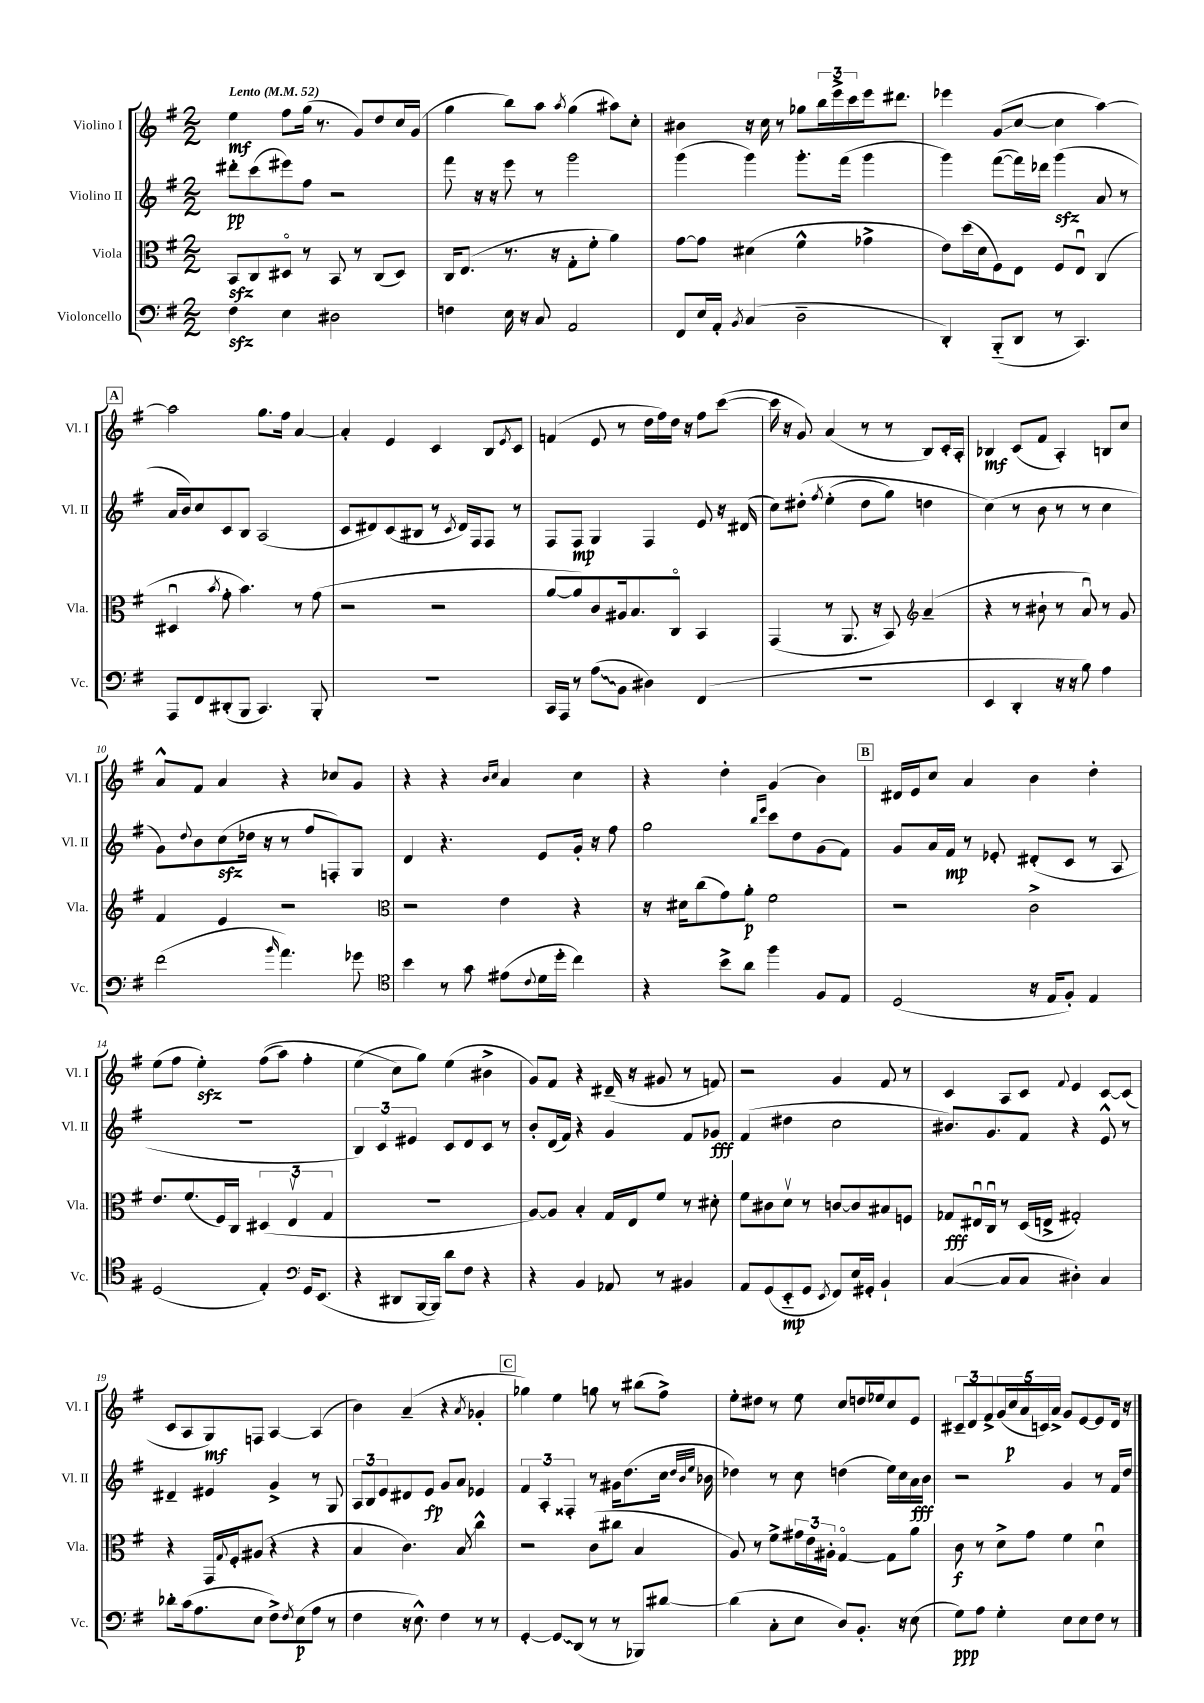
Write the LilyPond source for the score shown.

<<
\new StaffGroup <<
\new Staff = "s0" \with { instrumentName = "Violino I" shortInstrumentName = "Vl. I" } {
    \clef treble \key g \major \numericTimeSignature \time 2/2 \tempo "Lento" 4 = 52
    e''4\mf fis''8 g''16( r8. g'8) d''8 c''16 g'16( |
    g''4 b''8) a''8 \acciaccatura { a''8 } g''4( ais''8) c''8-. |
    bis'4 r16 c''16 r8 ges''8 \tuplet 3/2 { b''16 e'''16-> c'''16 } e'''16 dis'''8. |
    ees'''4 g'8\glissando( c''8~ c''4 a''4~) |
    \mark \markup { \box "A" } a''2 g''8. fis''16 a'4~ |
    a'4-. e'4 c'4 b8 \acciaccatura { e'8 } c'8 |
    f'4( e'8 r8 d''16 fis''16) d''16 r16 fis''8 c'''8~( |
    c'''16 r16 g'8) a'4( r8 r8 b8) c'16-. a16-. |
    bes4\mf c'8( fis'8 a4-.) b8 c''8 |
    a'8-^ fis'8 a'4 r4 ces''8 g'8 |
    r4 r4 \grace { b'16 c''16 } a'4 c''4 |
    r4 d''4-. g'4( b'4) |
    \mark \markup { \box "B" } dis'16 e'16 c''8 a'4 b'4 d''4-. |
    e''8( fis''8 e''4-.\sfz) fis''8(\( a''8) fis''4-. |
    e''4( c''8\) g''8) e''4( bis'4-> |
    g'8) fis'8 r4 dis'16--( r16 gis'8 r8 f'8) |
    r2 g'4 fis'8 r8 |
    c'4 a8 c'8 \appoggiatura { fis'8 } e'4 c'8~ c'8( |
    c'8 a8 g8\mf) f8 a4~ a4( |
    b'4) a'4--( r4 \acciaccatura { a'8 } ges'4-. |
    \mark \markup { \box "C" } ges''4) e''4 g''8 r8 bis''8( fis''8->) |
    e''8-. dis''8 r8 e''8 c''8 d''16 ees''16 c''8 e'8 |
    \tuplet 3/2 { cis'8-- d'8 fis'8-> } \tuplet 5/4 { g'16( c''16\p a'16 c'16) a'16-> } g'8 e'8~ e'8 d'16 r16 \bar "|." |
}
\new Staff = "s1" \with { instrumentName = "Violino II" shortInstrumentName = "Vl. II" } {
    \clef treble \key g \major \numericTimeSignature \time 2/2
    dis'''8-.\pp c'''8( eis'''8) fis''8 r2 |
    fis'''8 r16 r16 e'''8 r8 g'''2 |
    g'''4( g'''4) g'''8.-. fis'''16( g'''4 |
    g'''4) fis'''8~( fis'''16) des'''16 g'''4\sfz( a'8 r8 |
    \mark \markup { \box "A" } a'16 b'16) c''8 c'8 b8 a2( |
    c'8 dis'8) c'8( bis8 r8 \acciaccatura { c'8 } dis'16) fis16 fis8 r8 |
    fis8 fis8\mp g4 fis4 e'8 r16 dis'16( |
    c''8) dis''8-.\( \acciaccatura { fis''8 } e''4-.( dis''8 g''8) d''4 |
    c''4(\) r8 b'8 r8 r8 c''4 |
    g'8) \appoggiatura { d''8 } b'8 c''8\sfz( des''16 r16 r8 fis''8 f8-.) g8 |
    d'4 r4. e'8 g'16-. r16 fis''8 |
    g''2 \grace { b''16 e'''16 } c'''8 d''8 g'8( fis'8) |
    \mark \markup { \box "B" } g'8 a'16 fis'16\mp r8 ees'8-. dis'8-.( c'8 r8 a8 |
    R1 |
    \tuplet 3/2 { b4) c'4 eis'4 } c'8 d'8 c'8 r8 |
    b'8-. d'16( fis'16) r4 g'4 fis'8 ges'8\fff |
    fis'4( dis''4 c''2 |
    bis'8.) g'8. fis'8 r4 e'8-^ r8 |
    dis'4-- eis'4 g'4-> r8 g8 |
    \tuplet 3/2 { a8 b8 e'8 } dis'8 e'8\fp g'8 a'8 ees'4 |
    \mark \markup { \box "C" } \tuplet 3/2 { fis'4 a4-. fisis4-. } r8 gis'16 d''8.( c''16 \grace { d''32 b'32 e''32 } bes'16 |
    des''4) r8 c''8 d''4( e''16) c''16 a'16\fff b'16 |
    r2 g'4 r8 fis'16 d''16 \bar "|." |
}
\new Staff = "s2" \with { instrumentName = "Viola" shortInstrumentName = "Vla." } {
    \clef alto \key g \major \numericTimeSignature \time 2/2
    b,8\sfz c8 dis8\flageolet r8 b,8 r8 c8( dis8) |
    c16 e8.( r8. r16 g8-. fis'8-. a'4) |
    g'8~ g'8 dis'4( fis'4-^ ges'4-> |
    e'8) d''16( d'16 fis8) e8 fis8 e8\downbow c4( |
    \mark \markup { \box "A" } dis4\downbow \acciaccatura { b'8 } g'8-. b'4.) r8 g'8( |
    r2 r2 |
    a'8~ a'8) c'8 ais16 b8. c8\flageolet b,4 |
    g,4( r8 a,8. r16 b,8) \clef treble a'4--( |
    r4 r8 bis'8-! r8 a'8\downbow) r8 g'8 |
    fis'4 e'4 r2 |
    \clef alto r2 e'4 r4 |
    r16 dis'16 c''8( g'8) a'8-.\p fis'2 |
    \mark \markup { \box "B" } r2 c'2-> |
    e'8. fis'8.( fis16) c16 \tuplet 3/2 { dis4( e4\upbow g4 } |
    R1 |
    a8~) a8 b4-. g16 e16 fis'8 r8 dis'8-. |
    fis'8 cis'8 d'8\upbow r8 c'8~ c'8 bis8 f8 |
    ges8\fff eis16\downbow c16\downbow r8 d16( e16-> gis2-.) |
    r4 g,16 \appoggiatura { g8 } fis16-. ais8( r4 r4 |
    b4 c'4.) b8\glissando c''4-^ |
    \mark \markup { \box "C" } r2 c'8( cis''8 b4 |
    a8) r8 fis'8-> \tuplet 3/2 { gis'16 e'16 ais16-. } g4~\flageolet g8 a'8 |
    c'8\f r8 d'8-> g'8 fis'4 d'4\downbow \bar "|." |
}
\new Staff = "s3" \with { instrumentName = "Violoncello" shortInstrumentName = "Vc." } {
    \clef bass \key g \major \numericTimeSignature \time 2/2
    fis4\sfz e4 dis2 |
    f4 e16 r16 c8 a,2 |
    fis,8 e16 a,16-. \acciaccatura { b,8 } c4( d2-- |
    d,4-.) b,,8-_( d,8 r8 c,4.) |
    \mark \markup { \box "A" } a,,8 fis,8 dis,8-.( b,,8 c,4.) b,,8-. |
    R1 |
    c,16 a,,16 r8 \once \override Glissando.style = #'zigzag a8\glissando( b,8 dis4) fis,4( |
    R1 |
    e,4 d,4-. r16 r16 b8) a4 |
    fis'2( \grace { b'16 } a'4.) ges'8 |
    \clef tenor b'4 r8 g'8 eis'8( \appoggiatura { c'8 } d'16 d''16-. c''4) |
    r4 b'8-> a'8 fis''4 fis8 e8 |
    \mark \markup { \box "B" } d2( r16 e16 fis8-.) e4 |
    d2( e4-.) \clef bass g,16 e,8.( |
    r4 dis,8 b,,16~ b,,16) d'8 fis8 r4 |
    r4 b,4 aes,8 r8 bis,4 |
    a,8 g,8( e,8-_\mp g,8 \acciaccatura { e,8 } fis,8) e16 gis,16-. b,4-! |
    c4~( c8 c8 dis4-.) c4 |
    des'8-. c'16( a8. e8 fis8->) \acciaccatura { fis8 } e8\p( a8 r8 |
    fis4 r16 e8.-^) fis4 r8 r8 |
    \mark \markup { \box "C" } g,4~-. \once \override Glissando.style = #'zigzag g,8\glissando d,8( r8 r8 bes,,8) dis'8~ |
    dis'4( c8-. e8 d8) b,8.-. r16 e8( |
    g8\ppp) a8 g4-. e8 e8 fis8 r8 \bar "|." |
}
>>
>>
